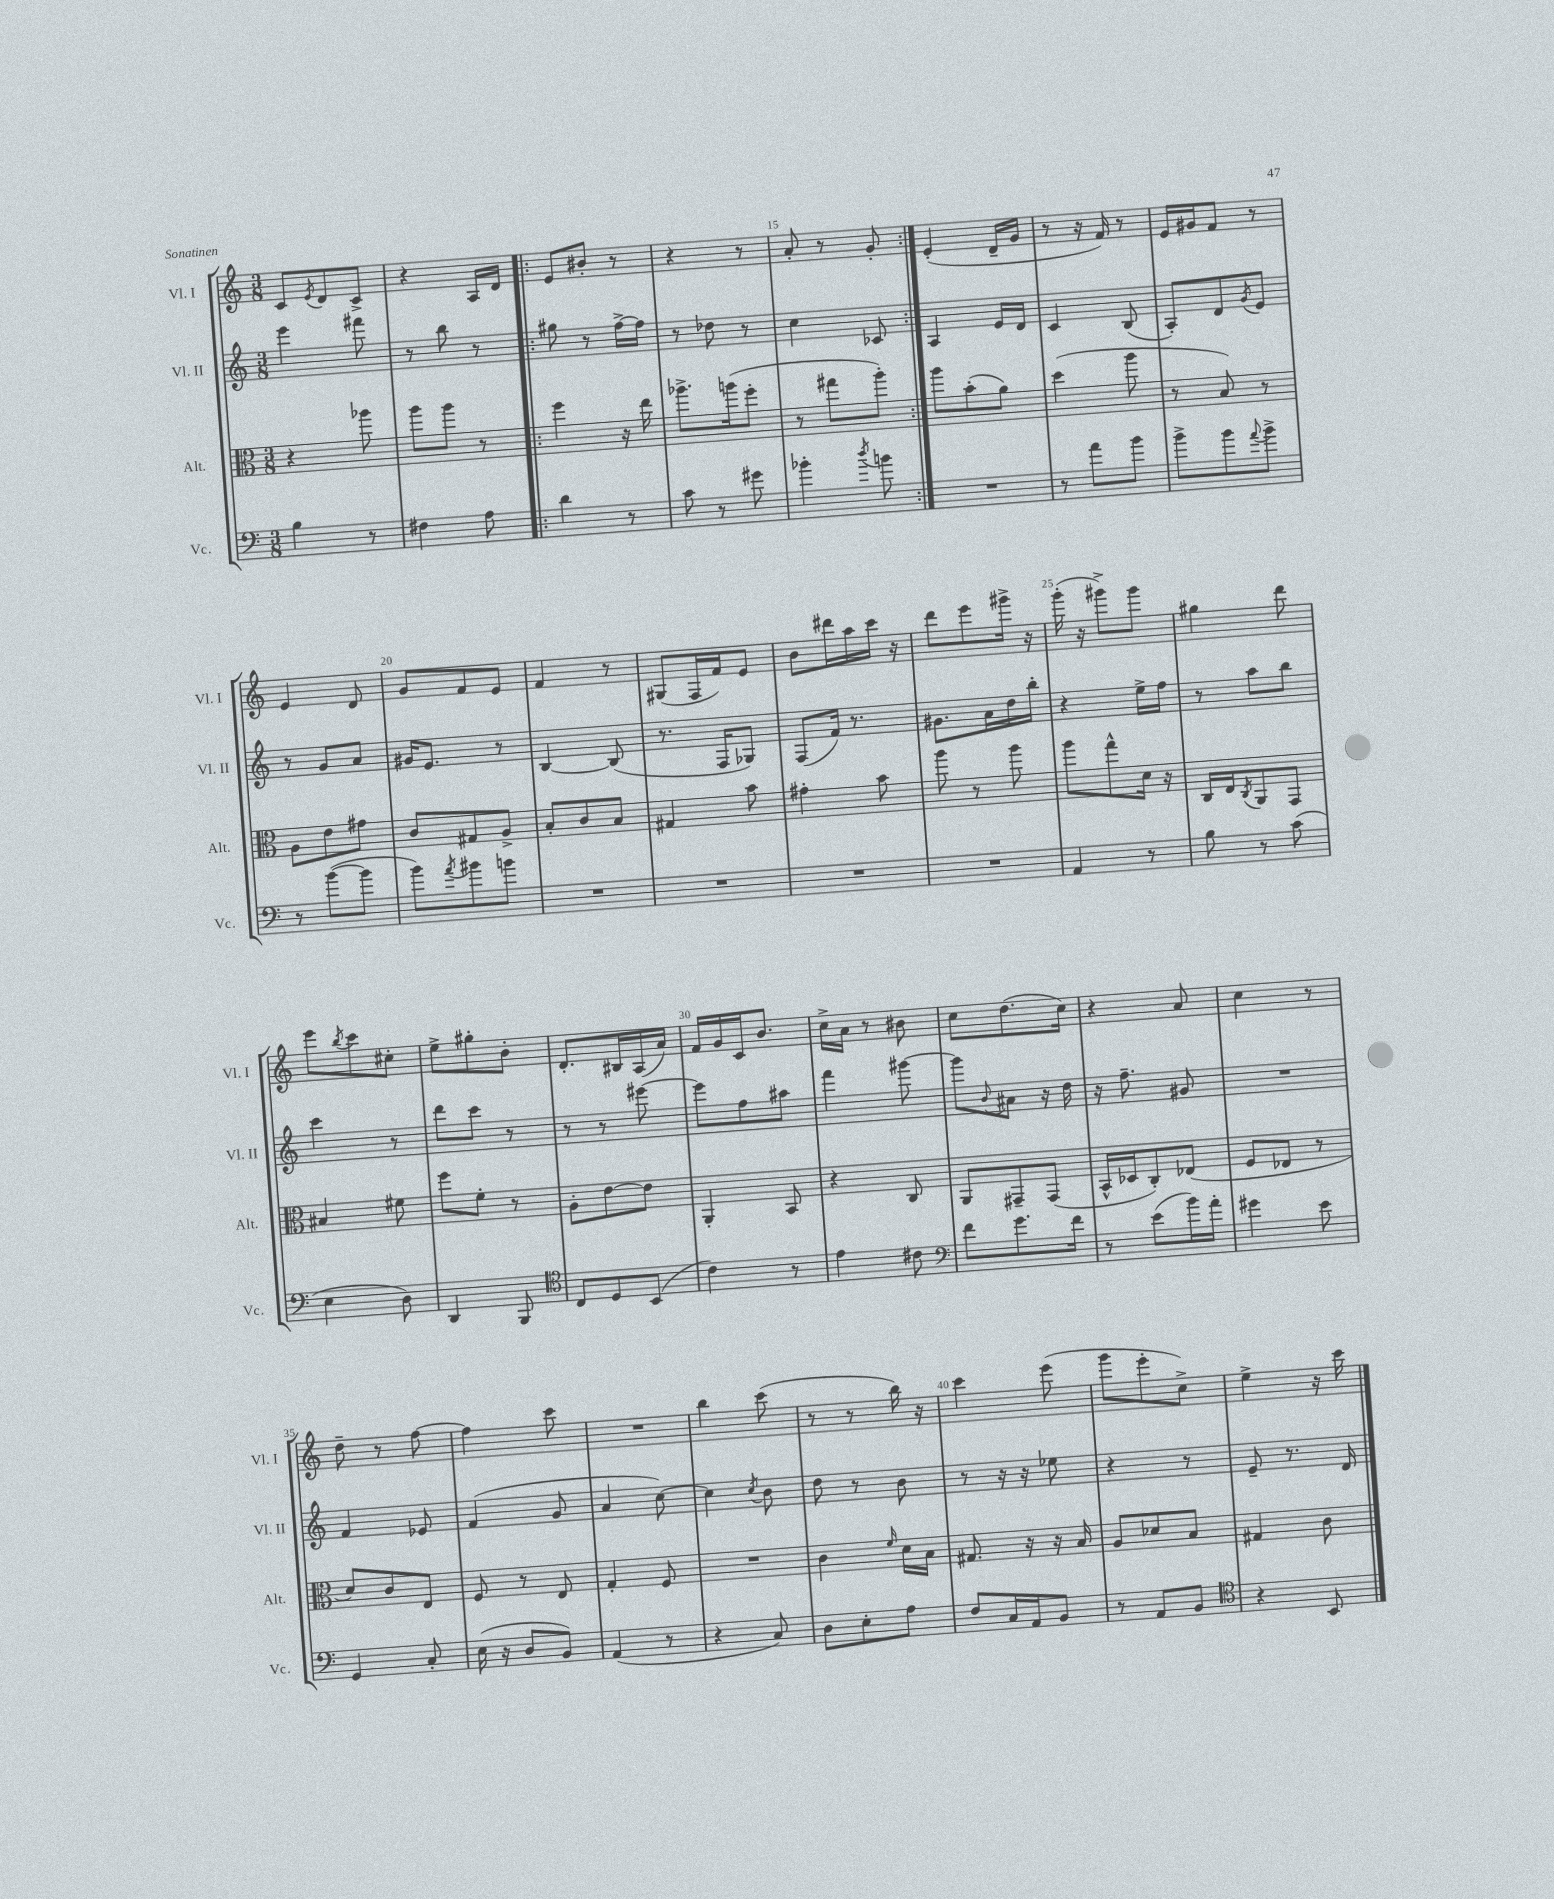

**kern	**kern	**kern	**kern
*part4	*part3	*part2	*part1
*staff4	*staff3	*staff2	*staff1
*I"Vc.	*I"Alt.	*I"Vl. II	*I"Vl. I
*I'Vc.	*I'Alt.	*I'Vl. II	*I'Vl. I
*clefF4	*clefC3	*clefG2	*clefG2
*k[]	*k[]	*k[]	*k[]
*M3/8	*M3/8	*M3/8	*M3/8
=11	=11	=11	=11
4B\	4r	4eee\	8c/L
.	.	.	8qe/
.	.	.	8d/
8r	8aa-X\	8fff#X\	8c^/J
=12	=12	=12	=12
4F#X\	8aa\L	8r	4r
.	8aa\J	8bb\	.
8A\	8r	8r	16A/LL
.	.	.	16d/JJ
=13!|:	=13!|:	=13!|:	=13!|:
4d\	4ff\	8gg#X\	8e/L
.	.	8r	8b#X'/J
8r	16r	[16ff^\LL	8r
.	16ee\	16ff\JJ]	.
=14	=14	=14	=14
8c\	8.aa-X^\L	8r	4r
8r	.	8dd-X\	.
.	(16aan\k	.	.
8g#X\	8ff'\J	8r	8r
=15	=15	=15	=15
4b-X'\	8r	4cc\	8a'/
.	8gg#X\L	.	8r
8qdd/	.	.	.
8bn\	8aa'\J)	8c-X/	8g'/
=16:|!	=16:|!	=16:|!	=16:|!
4.r	8aa\L	4A/	(4e'/
.	(8b'\	.	.
.	8a\J)	16e/LL	16d~/LL
.	.	16d/JJ	16g/JJ
=17	=17	=17	=17
8r	(4dd\	4c/	8r
8a\L	.	.	16r
.	.	.	16f/)
8b\J	8aa\	(8B/	8r
=18	=18	=18	=18
8b^\L	8r	8A'/L)	16e/LL
.	.	.	16g#X/J
8b\	8B/)	8d/	8f/J
8qqa/	.	8qg/	.
8b^\J	8r	8e/J	8r
!!LO:LB:g=z
=19	=19	=19	=19
8r	8A\L	8r	4e/
([8b\L	8e\	8g/L	.
8b\J]	8g#X\J	8a/J	8d/
=20	=20	=20	=20
8b\L)	8c/L	16g#X/KL	8g/L
.	.	8.e/J	.
8qa/	.	.	.
8b#X\	8G#X/	.	8f/
8bn\J	8A^/J	8r	8e/J
=21	=21	=21	=21
4.r	8B'/L	[4B/	4f/
.	8c/	.	.
.	8B/J	(8B/]	8r
=22	=22	=22	=22
4.r	4G#X/	8.r	(8G#X/L
.	.	.	16F/L
.	.	16F/KL	16f/J)
.	8b\	8G-X/J)	8e/J
=23	=23	=23	=23
4.r	4g#X'\	(8F/L	8b\L
.	.	16f/Jk)	16ddd#X\L
.	.	8.r	16aa\
.	8b\	.	16ccc\JJ
.	.	.	16r
=24	=24	=24	=24
4.r	8aa\	8.g#X\L	8ddd\L
.	8r	.	8eee\
.	.	16a\L	.
.	8aa\	16dd\	16ggg#X^\Jk
.	.	16bb'\JJ	16r
=25	=25	=25	=25
4AA/	8aa\L	4r	(16ggg'\
.	.	.	16r
.	8gg^^\	.	8ggg#X^\L)
8r	16d\Jk	16ee^\LL	8ggg#\J
.	16r	16ff\JJ	.
=26	=26	=26	=26
8B\	16C/LL	8r	4gg#X\
.	16E/J	.	.
.	8qC/	.	.
8r	8AA/	8aa\L	.
(8c\	8GG/J	8bb\J	8ddd\
!!LO:LB:g=z
=27	=27	=27	=27
4E\	4B#X/	4ccc\	8eee\L
.	.	.	8qbb/
.	.	.	8ccc\
8D\)	8f#X\	8r	8cc#X'\J
=28	=28	=28	=28
4DD/	8ff\L	8ddd\L	8ee^\L
.	8f'\J	8ccc\J	8gg#X'\
8BBB/	8r	8r	8b'\J
=29	=29	=29	=29
*clefC4	*	*	*
8C/L	8A'\L	8r	8.d'/L
8D/	[8e\	8r	.
.	.	.	16B#X/L
(8BB/J	8e\J]	[8eee#X\	(16A/
.	.	.	16a/JJ)
=30	=30	=30	=30
4c\)	4AA'/	8eee#\L]	16f/LL
.	.	.	16g/
.	.	8ff\	16c/J
.	.	.	8.b/J
8r	8BB/	8aa#X\J	.
=31	=31	=31	=31
4e\	4r	4fff\	16cc^\LL
.	.	.	16a\JJ
.	.	.	8r
8c#X\	8C/	[8ggg#X\	8b#X\
=32	=32	=32	=32
*clefF4	*	*	*
8f\L	8AA/L	8ggg#\L]	8cc\L
.	.	8qqb/	.
8.g\	8GG#X~/	8a#X\J	(8.dd\
.	(8GG#/J	16r	.
16f\Jk	.	16dd\	16cc\Jk)
=33	=33	=33	=33
8r	16BB^^/LL	16r	4r
.	16D-X/J	8.ff~\	.
(8e\L	8C'/)	.	.
16b\L)	(8E-X/J	8g#X/	8a/
16a'\JJ	.	.	.
=34	=34	=34	=34
4g#X\	8F/L	4.r	4cc\
.	8E-X/J	.	.
8e\	8r	.	8r
!!LO:LB:g=z
=35	=35	=35	=35
4GG/	8d/L)	4f/	8dd~\
.	8c/	.	8r
8C'/	8E/J	8e-X/	[8ff\
=36	=36	=36	=36
(16E\	8F/	(4f/	4ff\]
16r	.	.	.
8D/L	8r	.	.
8BB/J)	8E/	8g/	8ccc\
=37	=37	=37	=37
(4AA/	4G'/	4a/	4.r
8r	8F/	[8cc\)	.
=38	=38	=38	=38
4r	4.r	4cc\]	4bb\
.	.	8qcc/	.
8C/)	.	8b\	(8ccc\
=39	=39	=39	=39
8D\L	4c\	8dd\	8r
8E'\	.	8r	8r
.	16qqf/	.	.
8A\J	16d\LL	8b\	16bb\)
.	16B\JJ	.	16r
=40	=40	=40	=40
8F/L	8.G#X/	8r	4ccc\
16C/L	.	16r	.
16AA/J	16r	16r	.
8BB/J	16r	8ee-X\	(8eee\
.	16B/	.	.
=41	=41	=41	=41
8r	8A/L	4r	8ggg\L
8AA/L	8d-X/	.	8eee'\
8BB/J	8B/J	8r	8cc^\J)
=42	=42	=42	=42
*clefC4	*	*	*
4r	4G#X/	8e~/	4ee^\
.	.	8.r	.
8BB/	8c\	.	16r
.	.	16d/	16ccc\
==	==	==	==
*-	*-	*-	*-
